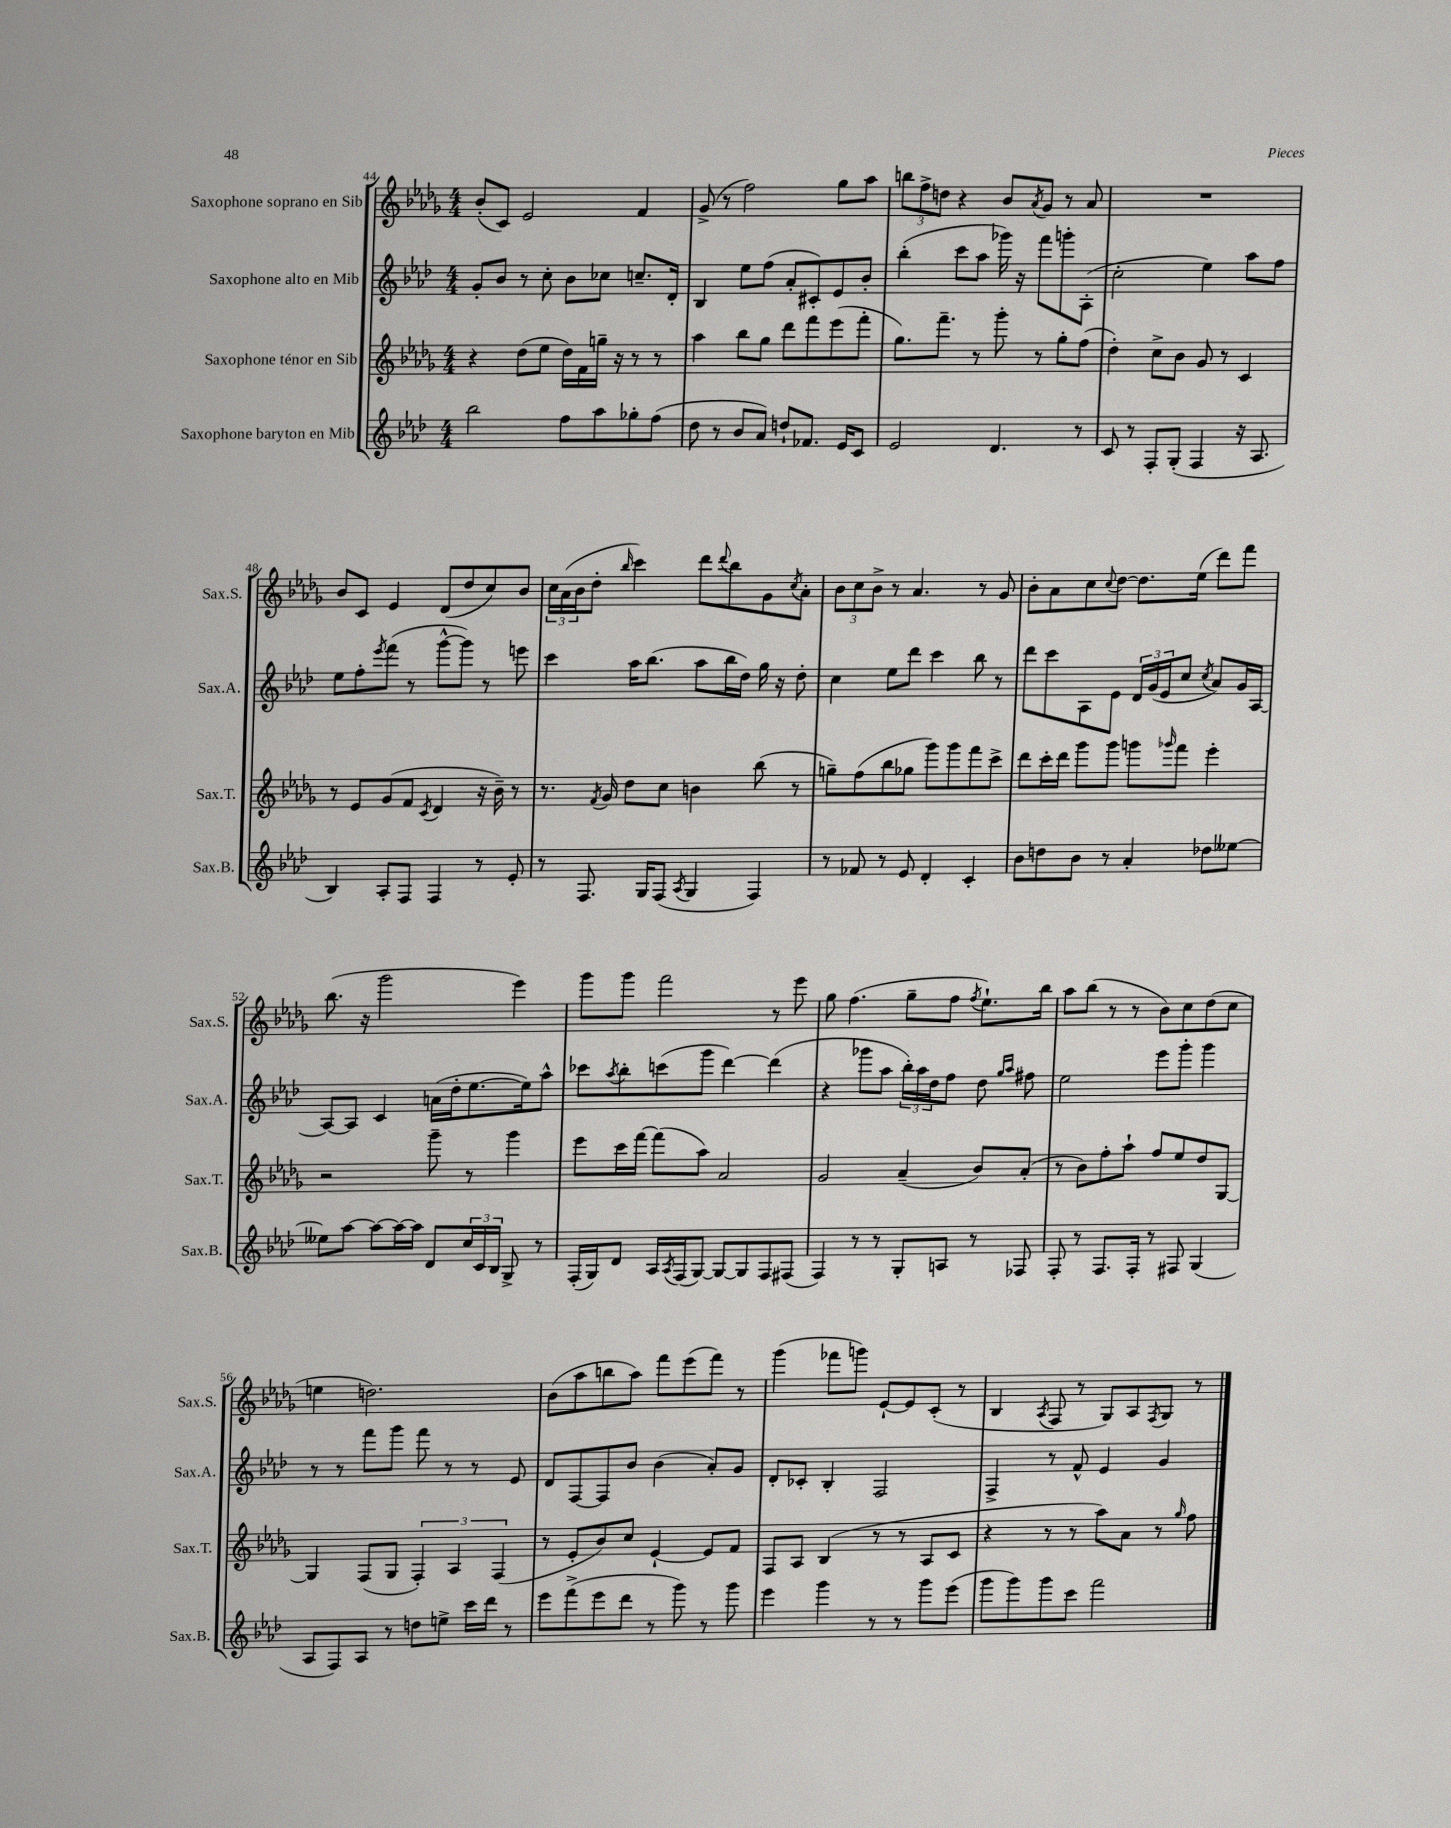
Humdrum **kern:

**kern	**kern	**kern	**kern
*staff4	*staff3	*staff2	*staff1
*clefG2	*clefG2	*clefG2	*clefG2
*k[b-e-a-d-]	*k[b-e-a-d-g-]	*k[b-e-a-d-]	*k[b-e-a-d-g-]
*M4/4	*M4/4	*M4/4	*M4/4
2bb-	4r	8g'	(8b-'
.	.	8b-	8c)
.	(8dd-	8r	2e-
.	8ee-	8cc'	.
8ff	16dd-)	8b-	.
.	16f	.	.
8aa-	16gg~	8cc-	.
.	16r	.	.
8gg-'	8r	8.cc~	4f
(8ff	8r	.	.
.	.	16d-'	.
=	=	=	=
8dd-	4aa-	4B-	(8g-^
8r	.	.	8r
8b-	8bb-	8ee-	2ff)
8a-)	8gg-	(8ff	.
8dd`	8ddd-	8a-'	.
8.f-	8fff	8c#')	.
.	(8eee-	8e-	8gg-
16e-	.	.	.
8c	8fff'	8b-'	8aa-
=	=	=	=
2e-	8.gg-)	(4bb-'	12bb
.	.	.	12ff^
.	.	.	12dd
.	8.fff~	.	.
.	.	8ccc	4r
.	8r	8aa-	.
4.d-	8ggg-'	16ggg-)	8b-
.	.	16r	.
.	.	.	8qa-
.	8r	8fff	8g-
.	8gg-'	8ggg'	8r
8r	(8ff	(8A-'	8a-
=	=	=	=
8c	4dd-')	2cc'	1r
8r	.	.	.
8F'	8cc^	.	.
(8G'	8b-	.	.
4F	8g-	4ee-)	.
.	8r	.	.
16r	4c	8aa-	.
8.A-	.	.	.
.	.	8ff	.
=	=	=	=
4B-)	8r	8ee-	8b-
.	8e-	8ff'	8c
.	.	8qeee-	.
8A-'	(8g-	(8fff	4e-
8F	8f	8r	.
.	8qc	.	.
4F	4d-	[8ggg^^	(8d-
.	.	8ggg])	8dd-
8r	16r	8r	8cc)
.	16b-~)	.	.
8e-'	8r	8eee	8b-
=	=	=	=
8r	8.r	4ccc	24cc
.	.	.	(24a-
.	.	.	24b-
8.F	.	.	8dd-'
.	8qf	.	.
.	16g-	.	.
.	.	.	16qqbb-
.	8dd-	16aa-	4ccc)
16G	.	(8.bb-	.
(8F	8cc	.	.
8qA-	.	.	.
4G	4b	8aa-	8ddd-
.	.	.	8qqddd-
.	.	16bb-	8bb-
.	.	16dd-)	.
4F)	(8bb-	16gg	8g-
.	.	16r	.
.	.	.	8qcc
.	8r	8dd-'	8a-'
=	=	=	=
8r	8gg~)	4cc	12b-
.	.	.	12cc
8f-	(8ff	.	.
.	.	.	12b-^
8r	8bb-	8ee-	8r
8e-	8gg-	8ddd-	4.a-
4d-'	8ggg-)	4ccc	.
.	8ggg-	.	.
4c'	8fff	8bb-	8r
.	8ccc^	8r	8g-
=	=	=	=
8b-	8ddd-	8ddd-	8b-'
8dd	16ccc'	8ccc	8a-
.	16ddd-	.	.
8b-	8ggg-	8A-	8cc
.	.	.	8qqcc
8r	8ggg-	8e-	[8dd-
4a-'	8ggg	24d-	8.dd-]
.	.	(24g	.
.	.	24e-	.
.	16qqggg-	.	.
.	8fff	8cc	.
.	.	.	(16ee-
.	.	8qcc	.
8dd-	4eee-'	8a-)	8ddd-)
[8ee--	.	16g	8fff
.	.	[16A-	.
=	=	=	=
8ee--]	2r	8A-_	(8.bb-
[8aa-	.	8A-]	.
.	.	.	16r
8aa-_	.	4c	2ggg-
16aa-_	.	.	.
16aa-]	.	.	.
8d-	8ggg-~	(16a	.
.	.	16dd-'	.
24cc	8r	[8.ee-	.
24c	.	.	.
24B-	.	.	.
8G^	4ggg-	.	4eee-)
.	.	16ee-])	.
8r	.	8aa-^^	.
=	=	=	=
(16F'	8eee-	8ccc-	8ggg-
16G)	.	.	.
.	.	8qaa-	.
8d-	16ccc	8bb-'	8ggg-
.	[16fff	.	.
16A-	(8fff]	(8ccc	2fff
8qA-	.	.	.
(16F	.	.	.
[8G)	8aa-)	8ggg	.
8G_	2a-	[4ddd-)	.
8G]	.	.	.
8F	.	(4ddd-]	8r
(8F#	.	.	8eee-
=	=	=	=
4F)	2g-	4r	8gg-
.	.	.	(4.ff
8r	.	8ggg-	.
8r	.	8aa-	.
8G'	(4a-~	24bb-')	8gg-~
.	.	24aa-	.
.	.	24dd-	.
8A	.	8ff	8ff
.	.	.	8qff
8r	8b-)	8dd-	8.ee-`)
.	.	16qqgg	.
.	.	16qqaa-	.
8F-	(8a-'	8ff#	.
.	.	.	16bb-
=	=	=	=
8F'	8r	2ee-	8aa-
8r	8b-)	.	(8bb-
8.F	8ff'	.	8r
.	8aa-`	.	8r
16F'	.	.	.
8r	8ff	8eee-	8b-)
8F#	8ee-	8ggg'	8cc
(4G	8dd-	4ggg	(8dd-
.	[8G-	.	8cc
=	=	=	=
8A-	4G-]	8r	4ee
8F)	.	8r	.
8A-	(8F	8fff	2.dd)
8r	8G-	8ggg	.
8dd	6F')	8fff	.
8ee^	.	8r	.
.	6A-	.	.
16ccc	.	8r	.
16ddd-	.	.	.
.	(6F	.	.
8r	.	8e-	.
=	=	=	=
8eee-	8r	8d-	(8b-
(8fff^	8e-'	[8F	8aa-
8eee-	8b-)	8F]	8bb
8ddd-	8cc	8b-	8aa-)
8r	[4e-`	(4b-	8fff
8ggg)	.	.	(8eee-
8r	8e-]	8a-')	8fff)
8ggg	8f	8g	8r
=	=	=	=
4eee-	8F	8d-'	(4ggg-
.	8A-	8c-'	.
4ggg	(4B-	4B-'	8fff-
.	.	.	8ggg)
8r	8r	2F	[8e-`
8r	8r	.	8e-]
8ggg	8A-	.	(8c'
(8eee-	8c	.	8r
=	=	=	=
8ggg	4r	4F^	4B-
8ggg)	.	.	.
.	.	.	8qA-
8ggg	8r	8r	8F
8ccc	8r	8f^^	8r
2fff	8aa-)	4e-	8G-)
.	8a-	.	8A-
.	.	.	8qF
.	8r	4g	8G-
.	16qqgg-	.	.
.	8ff	.	8r
==	==	==	==
*-	*-	*-	*-
